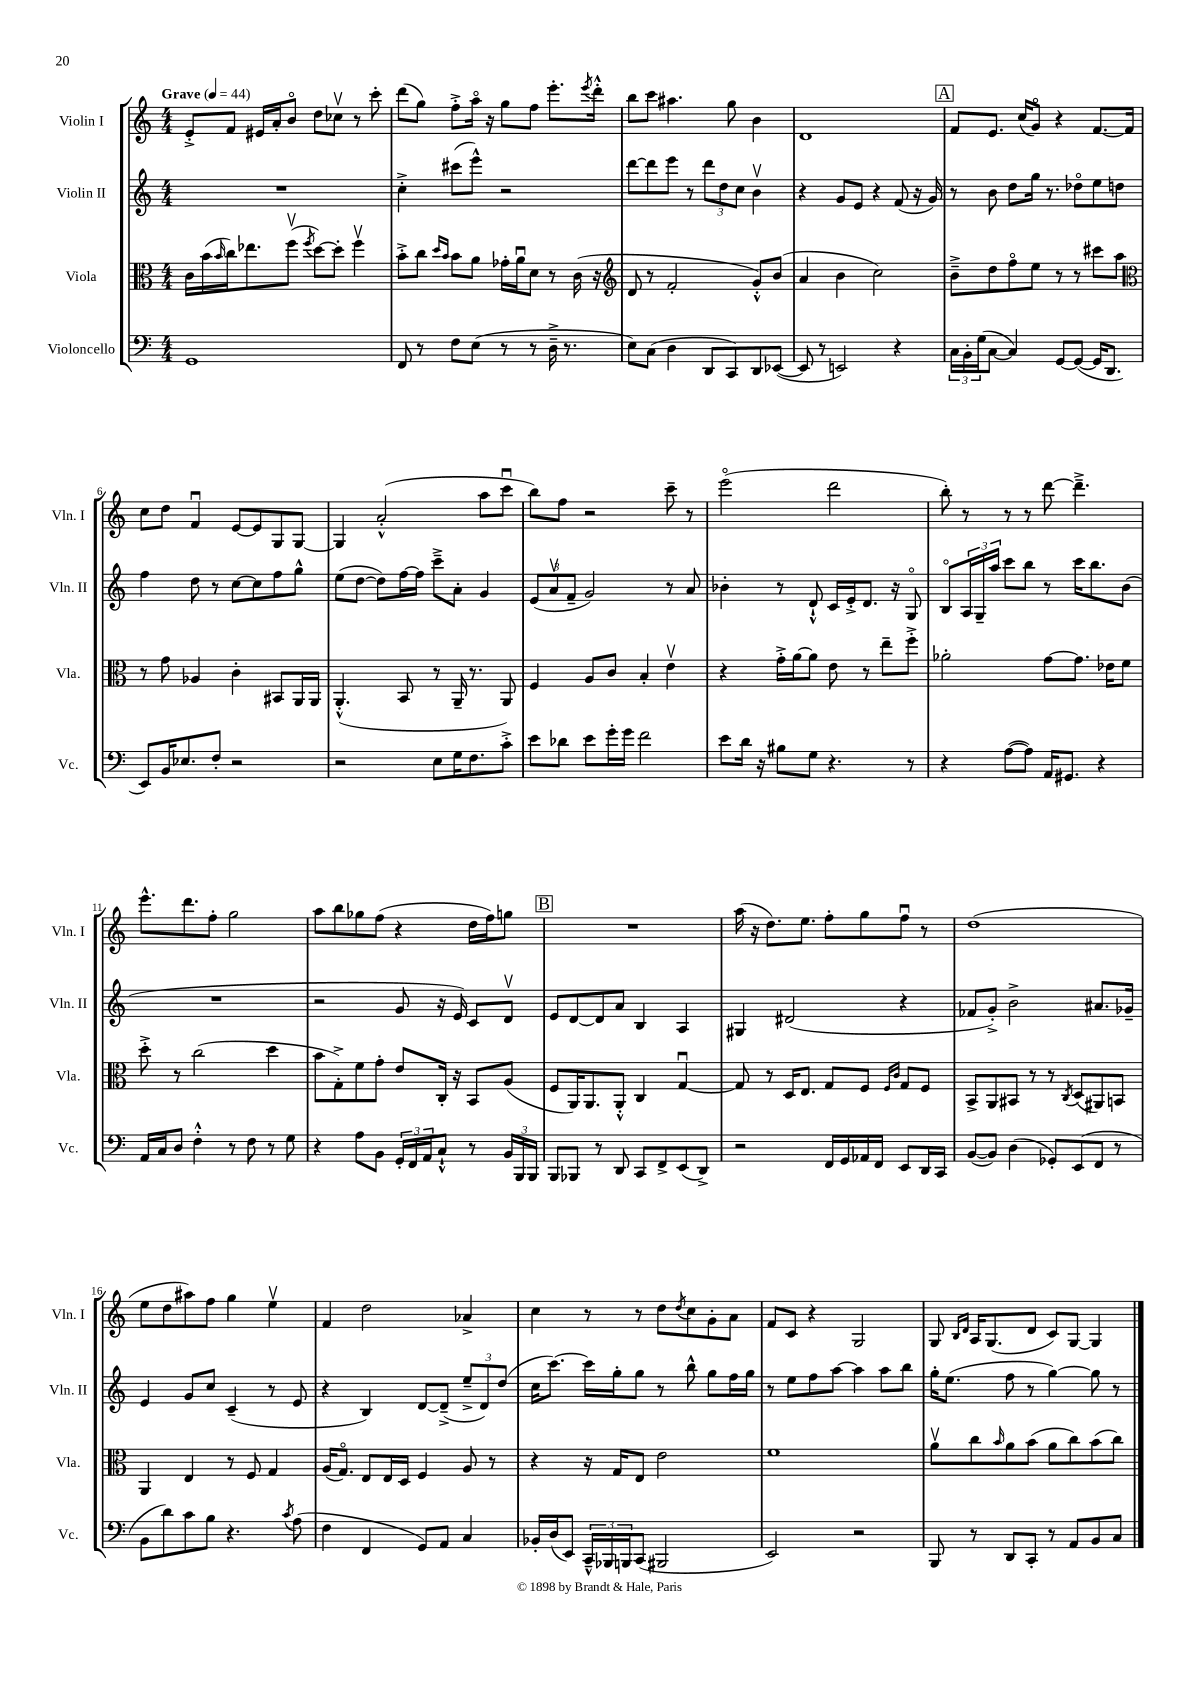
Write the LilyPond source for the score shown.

<<
\new StaffGroup <<
\new Staff = "s0" \with { instrumentName = "Violin I" shortInstrumentName = "Vln. I" } {
    \clef treble \key c \major \numericTimeSignature \time 4/4 \tempo "Grave" 4 = 44
    e'8-.-> f'8 eis'16 a'16-. b'8\flageolet d''8 ces''8\upbow r8 c'''8-. |
    d'''8( g''8) f''8-.-> a''16\flageolet r16 g''8 f''8 e'''8.-. \acciaccatura { e'''8 } d'''16-.-^ |
    b''8 c'''8 ais''4. g''8 b'4 |
    d'1 |
    \mark \markup { \box "A" } f'8 e'8. c''16( g'8\flageolet) r4 f'8.~ f'16 |
    c''8 d''8 f'4\downbow e'8~ e'8 g8 g8~ |
    g4 a'2-.-^( a''8 c'''8\downbow |
    b''8) f''8 r2 c'''8-- r8 |
    e'''2\flageolet( d'''2 |
    b''8-.) r8 r8 r8 d'''8~ d'''4.---> |
    e'''8.-^ d'''8. f''8-. g''2 |
    a''8 b''8 ges''8 f''8( r4 d''16 f''16) g''8 |
    \mark \markup { \box "B" } R1 |
    a''16( r16 d''8.) e''8. f''8-. g''8 f''8\downbow r8 |
    d''1( |
    e''8 d''8 ais''8) f''8 g''4 e''4\upbow |
    f'4 d''2 aes'4-> |
    c''4 r8 r8 d''8 \acciaccatura { d''8 } c''8 g'8-. a'8 |
    f'8 c'8 r4 g2 |
    g8 \grace { b16 d'16 } a16 g8.( d'8 c'8) g8~ g4 \bar "|." |
}
\new Staff = "s1" \with { instrumentName = "Violin II" shortInstrumentName = "Vln. II" } {
    \clef treble \key c \major \numericTimeSignature \time 4/4
    R1 |
    c''4-.-> cis'''8( e'''8-^) r2 |
    d'''8~ d'''8 e'''8 r8 \tuplet 3/2 { d'''8 d''8 c''8 } b'4\upbow |
    r4 g'8 e'8 r4 f'8( r16 g'16) |
    \mark \markup { \box "A" } r8 b'8 d''8 g''16 r8. des''8\flageolet e''8 d''8 |
    f''4 d''8 r8 c''8~ c''8 f''8 g''8-^ |
    e''8( d''8~ d''8) f''16~ f''16 c'''8---> a'8-. g'4 |
    \tuplet 3/2 { e'8( a'8\upbow f'8-- } g'2) r8 a'8 |
    bes'4-. r8 d'8-!-^ c'16 e'16-.-> d'8. r16 g8\flageolet |
    b8\flageolet \tuplet 3/2 { a16 g16-- a''16 } c'''8 b''8 r8 c'''16 b''8. b'8( |
    R1 |
    r2 g'8 r16 e'16) c'8 d'8\upbow |
    \mark \markup { \box "B" } e'8 d'8~ d'8 a'8 b4 a4 |
    gis4 dis'2( r4 |
    fes'8 g'8-.->) b'2-> ais'8. ges'16-- |
    e'4 g'8 c''8 c'4--( r8 e'8 |
    r4 b4) d'8~ d'8--->( \tuplet 3/2 { e''8---> d'8) d''8( } |
    c''16 c'''8.~) c'''16 g''16-. g''8 r8 b''8-^ g''8 f''16 g''16 |
    r8 e''8 f''8 a''8~ a''4 a''8 b''8 |
    g''16-. e''8.( f''8 r8 g''4~) g''8 r8 \bar "|." |
}
\new Staff = "s2" \with { instrumentName = "Viola" shortInstrumentName = "Vla." } {
    \clef alto \key c \major \numericTimeSignature \time 4/4
    c'16 b'16( \grace { b'16 } c''16) ees''8. f''8\upbow( \acciaccatura { f''8 } d''8~) d''8-. f''4\upbow |
    b'8-.-> c''8 \grace { d''16 b'16 } b'8 a'8 ges'16-. a'16\downbow d'8 r8 c'16( r16 |
    \clef treble d'8 r8 f'2-. g'8-.-^) b'8( |
    a'4 b'4 c''2) |
    \mark \markup { \box "A" } b'8---> d''8 f''8\flageolet e''8 r8 r8 cis'''8 a''8 |
    \clef alto r8 g'8 aes4 c'4-. bis,8 a,16 a,16 |
    a,4.-.-^( b,8 r8 a,16-- r8. a,8) |
    f4 a8 c'8 b4-. e'4\upbow |
    r4 g'16-.-> a'16~ a'8 e'8 r8 e''8-- f''8-.-> |
    aes'2-. g'8~ g'8. ees'16 f'8 |
    d''8-.-> r8 c''2( d''4 |
    b'8 g8-.->) f'8 g'8-. e'8 c16-. r16 b,8 a8( |
    \mark \markup { \box "B" } f8 a,16) a,8. a,8-.-^ c4 g4~\downbow |
    g8 r8 d16 e8. g8 f8 \grace { f16 c'16 } g8 f8 |
    b,8-> a,8 bis,8 r8 r8 \acciaccatura { c8 } d8( ais,8) b,8 |
    a,4 e4 r8 f8 g4 |
    a16( g8.\flageolet) e8 e16 d16 f4 a8 r8 |
    r4 r16 g16 e8 e'2 |
    f'1 |
    a'8\upbow c''8 \grace { b'16 } a'8 b'8( a'8 c''8) b'8( c''8) \bar "|." |
}
\new Staff = "s3" \with { instrumentName = "Violoncello" shortInstrumentName = "Vc." } {
    \clef bass \key c \major \numericTimeSignature \time 4/4
    g,1 |
    f,8 r8 f8 e8( r8 r8 d16---> r8. |
    e8) c8( d4 d,8 c,8) d,8 ees,8~( |
    ees,8 r8 e,2) r4 |
    \mark \markup { \box "A" } \tuplet 3/2 { c16 b,16-. g16( } c8~ c4) g,8~ g,8~( g,16 d,8. |
    e,8) b,16 ees8. f8-. r2 |
    r2 e8 g16 f8. c'8-.-> |
    e'8 des'8 e'8 g'16-. g'16 f'2 |
    e'8 d'16 r16 bis8 g8 r4. r8 |
    r4 a8~( a8) a,16 gis,8. r4 |
    a,16 c16 d8 f4-.-^ r8 f8 r8 g8 |
    r4 a8 b,8 \tuplet 3/2 { g,16-. f,16 a,16 } c8-!-^ r8 \tuplet 3/2 { b,16 b,,16 b,,16 } |
    \mark \markup { \box "B" } b,,8 bes,,8 r8 d,8 c,8 f,8-> e,8( d,8->) |
    r2 f,16 g,16 aes,16 f,16 e,8 d,16 c,16 |
    b,8~( b,8) d4( ges,8-.) e,8( f,8 r8 |
    b,8 d'8) c'8 b8 r4. \acciaccatura { c'8 } a8( |
    f4 f,4 g,8) a,8 c4 |
    bes,16-. d16( e,8) \tuplet 3/2 { c,16---^ bes,,16 b,,16 } c,8( bis,,2 |
    e,2) r2 |
    b,,8 r8 d,8 c,8-. r8 a,8 b,8 c8 \bar "|." |
}
>>
>>
